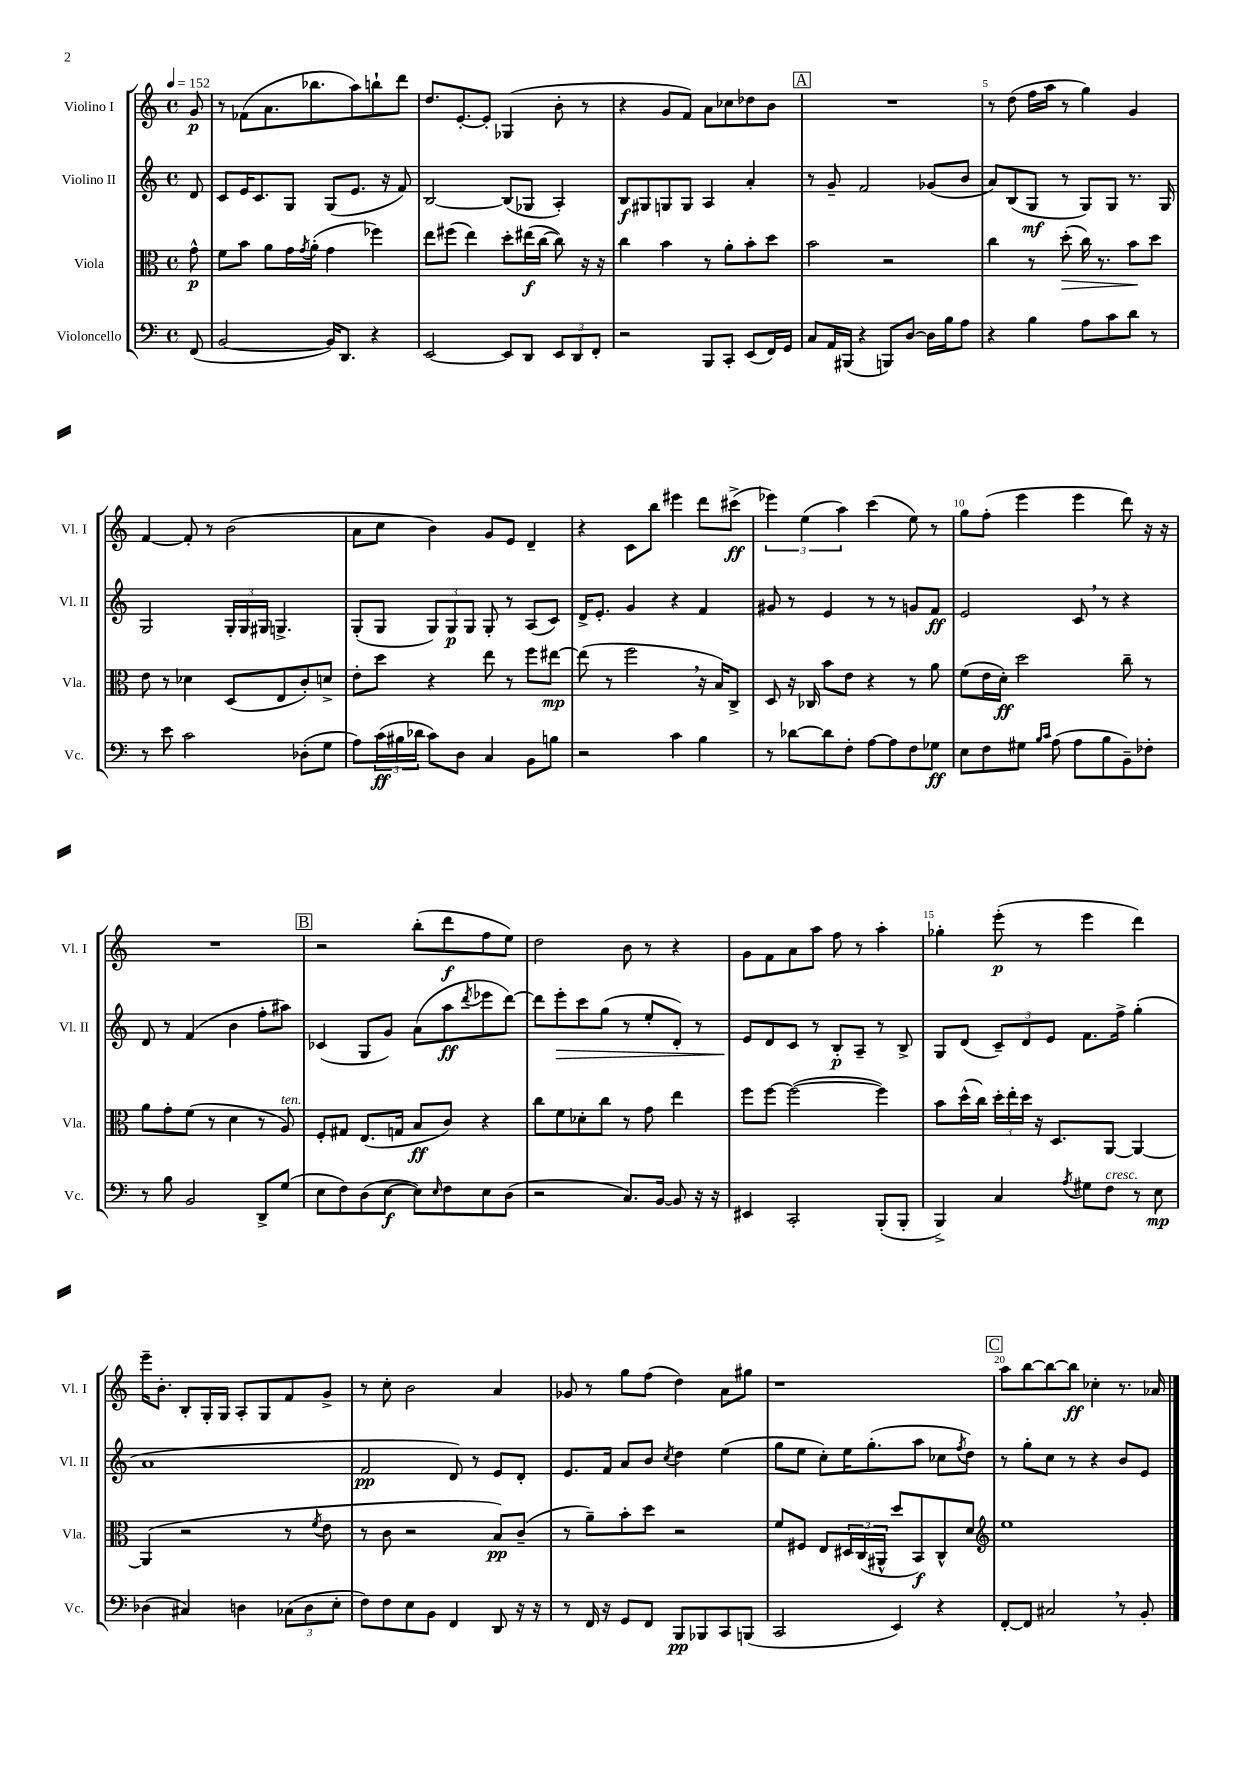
<<
\new StaffGroup <<
\new Staff = "s0" \with { instrumentName = "Violino I" shortInstrumentName = "Vl. I" } {
    \clef treble \key c \major \defaultTimeSignature \time 4/4 \partial 8 \tempo 4 = 152
    g'8\p |
    r8 fes'8( a'8. bes''8. a''8) b''8-! d'''8 |
    d''8. e'8.~-. e'8-. ges4( b'8-. r8 |
    r4 g'8 f'8) a'8 ces''8 des''8 b'8 |
    \mark \markup { \box "A" } R1 |
    r8 d''8( f''16 a''16 r8 g''4) g'4 |
    f'4~ f'8-. r8 b'2( |
    a'8 c''8 b'4) g'8 e'8 d'4-- |
    r4 c'8 b''8 eis'''4 d'''8 cis'''8->\ff( |
    \tuplet 3/2 { ees'''4) e''4( a''4) } c'''4( e''8) r8 |
    g''8 f''8-.( e'''4 e'''4 d'''8) r16 r16 |
    R1 |
    \mark \markup { \box "B" } r2 b''8-.( d'''8\f f''8 e''8) |
    d''2 b'8 r8 r4 |
    g'8 f'8 a'8 a''8 f''8 r8 a''4-. |
    ges''4-. e'''8-.\p( r8 e'''4 d'''4) |
    e'''16-- b'8.-. b8-. g16-. g16 a8-. g8 f'8 g'8-> |
    r8 c''8-. b'2 a'4 |
    ges'8 r8 g''8 f''8( d''4) a'8 gis''8 |
    r1 |
    \mark \markup { \box "C" } a''8 b''8~ b''8~ b''8\ff ces''4-. r8. aes'16 \bar "|." |
}
\new Staff = "s1" \with { instrumentName = "Violino II" shortInstrumentName = "Vl. II" } {
    \clef treble \key c \major \defaultTimeSignature \time 4/4 \partial 8
    d'8 |
    c'8 e'16 c'8. g8 g8( e'8. r16 f'8) |
    b2~ b8( ges8 a4-.) |
    b8\f gis8 g8 g8 a4 a'4-. |
    \mark \markup { \box "A" } r8 g'8-- f'2 ges'8( b'8 |
    a'8) b8( g8\mf r8 g8) g8 r8. g16 |
    g2 \tuplet 3/2 { g16-. g16 gis16 } g4.-> |
    g8-.( g8 \tuplet 3/2 { g8) g8\p g8 } g8-. r8 a8( c'8) |
    d'16-> e'8.-. g'4 r4 f'4 |
    gis'8 r8 e'4 r8 r8 g'8 f'8\ff |
    e'2 c'8 \breathe r8 r4 |
    d'8 r8 f'4( b'4 f''8-. ais''8) |
    \mark \markup { \box "B" } ces'4( g8 g'8) a'8( a''8\ff \acciaccatura { d'''8 } ees'''8 d'''8~) |
    d'''8 e'''8-.\> c'''8 g''8( r8 e''8-. d'8-.) r8 |
    e'8\! d'8 c'8 r8 b8-.\p a8-- r8 b8-> |
    g8 d'8( \tuplet 3/2 { c'8--) d'8 e'8 } f'8. f''16-> g''4-.( |
    a'1 |
    f'2\pp d'8) r8 e'8 d'8-. |
    e'8. f'16 a'8 b'8 \acciaccatura { c''8 } d''4 e''4( |
    g''8 e''8 c''8-.) e''16 g''8.-.( a''8 ces''8 \acciaccatura { f''8 } d''8) |
    \mark \markup { \box "C" } r8 g''8-. c''8 r8 r4 b'8 e'8 \bar "|." |
}
\new Staff = "s2" \with { instrumentName = "Viola" shortInstrumentName = "Vla." } {
    \clef alto \key c \major \defaultTimeSignature \time 4/4 \partial 8
    g'8-^\p |
    f'8 b'8 a'8 g'16 \acciaccatura { g'8 } a'16-.( g'4 fes''4) |
    e''8 fis''8( e''4) d''8-. eis''16\f( c''16~ c''8) r16 r16 |
    c''4 b'4 r8 a'8-. b'8-. d''8 |
    \mark \markup { \box "A" } b'2 r2 |
    c''4 r8 d''8-.\>( c''16) r8. b'8\! d''8 |
    e'8 r8 des'4 d8( e8 c'8-.) d'8-> |
    e'8-. d''8 r4 e''8 r8 f''8 eis''8~\mp |
    eis''8( r8 f''2 \breathe r16 b16) c8-> |
    d8 r16 ces16 b'8 e'8 r4 r8 a'8 |
    f'8( e'16 d'16-.\ff) d''2 c''8-- r8 |
    a'8 g'8-. f'8( r8 d'4 r8 a8^\markup { \italic "ten." }) |
    \mark \markup { \box "B" } f8-. gis8 e8.( g16 b8\ff c'8) r4 |
    c''8 f'8 des'8-. c''8 r8 g'8 e''4 |
    f''8 f''8~ f''2~( f''4) |
    b'8 d''16-^( c''16) \tuplet 3/2 { d''16-. e''16-. d''16 } r16 d8. a,8~ a,4~ |
    a,4( r2 r8 \acciaccatura { f'8 } e'8 |
    r8 c'8 r2 b8\pp) c'8--( |
    r8 a'8--) b'8-. d''8 r2 |
    f'8 fis8 e8 \tuplet 3/2 { dis16 c16( ais,16-^ } d''8 b,8\f) c8-^ d'8 |
    \mark \markup { \box "C" } \clef treble e''1 \bar "|." |
}
\new Staff = "s3" \with { instrumentName = "Violoncello" shortInstrumentName = "Vc." } {
    \clef bass \key c \major \defaultTimeSignature \time 4/4 \partial 8
    f,8( |
    b,2~ b,16) d,8. r4 |
    e,2~ e,8 d,8 \tuplet 3/2 { e,8 d,8 f,8-. } |
    r2 b,,8 c,8-. e,8( f,16) g,16 |
    \mark \markup { \box "A" } c8 a,16 bis,,16( r4 b,,8) d8~ d16 b16 a8 |
    r4 b4 a8 c'8 d'8 r8 |
    r8 e'8 c'2 des8-.( g8 |
    a8) \tuplet 3/2 { c'16\ff( bis16 des'16 } c'8) d8 c4 b,8 b8 |
    r2 c'4 b4 |
    r8 des'8~ des'8 f8-. a8~ a8 f8 ges8\ff |
    e8 f8 gis8 \grace { b16 c'16 } a8( a8 b8 b,8--) fes8-. |
    r8 b8 b,2 d,8-> g8( |
    \mark \markup { \box "B" } e8 f8) d8( e8~\f e8) \grace { e16 } f8 e8 d8( |
    r2 c8.) b,16~ b,8 r16 r16 |
    eis,4 c,2-. b,,8-.( b,,8-. |
    b,,4->) c4 \acciaccatura { a8 } gis8 f8^\markup { \italic "cresc." } r8 e8\mp |
    des4( cis4) d4 \tuplet 3/2 { ces8( d8 e8-. } |
    f8) f8 e8 b,8 f,4 d,8 r16 r16 |
    r8 f,16 r16 g,8 f,8 b,,8\pp bes,,8 c,8 b,,8( |
    c,2 e,4) r4 |
    \mark \markup { \box "C" } f,8~-. f,8 cis2 \breathe r8 b,8-. \bar "|." |
}
>>
>>
\layout { \context { \Score \override BarNumber.break-visibility = ##(#f #t #t) barNumberVisibility = #(every-nth-bar-number-visible 5) } }
